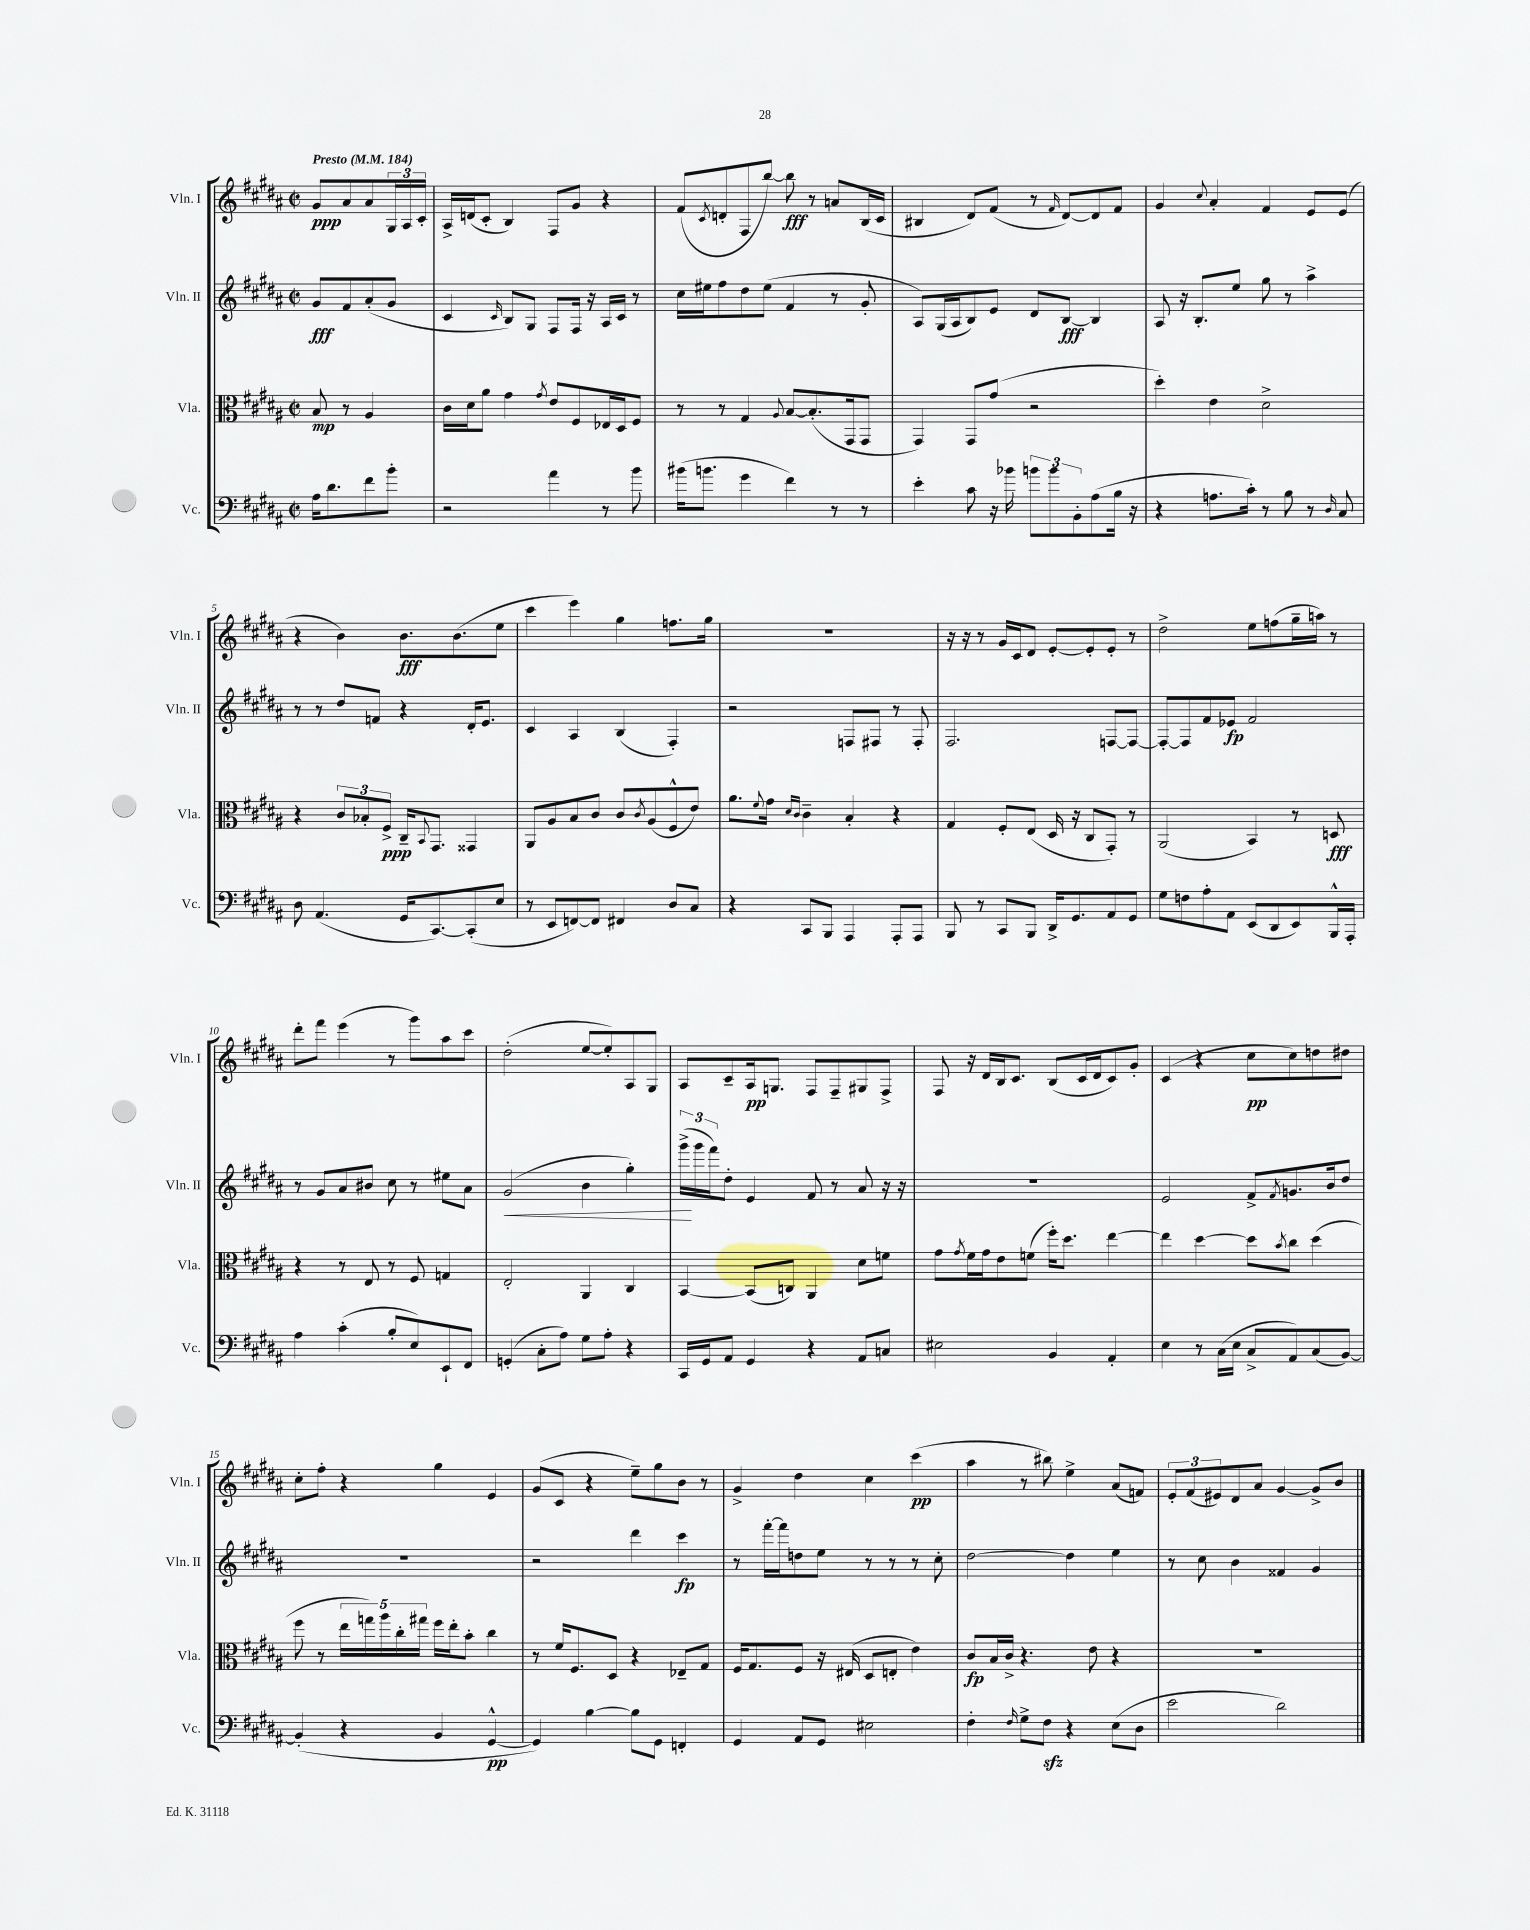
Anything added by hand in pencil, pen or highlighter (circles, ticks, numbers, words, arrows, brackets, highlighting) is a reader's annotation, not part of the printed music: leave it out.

**kern	**kern	**kern	**kern
*staff4	*staff3	*staff2	*staff1
*clefF4	*clefC3	*clefG2	*clefG2
*k[f#c#g#d#a#]	*k[f#c#g#d#a#]	*k[f#c#g#d#a#]	*k[f#c#g#d#a#]
*M2/2	*M2/2	*M2/2	*M2/2
*met(c|)	*met(c|)	*met(c|)	*met(c|)
*MM184	*MM184	*MM184	*MM184
16A#\LK	8B/	8g#/L	8g#/L
8.d#\	.	.	.
.	8r	8f#/	8a#/
8f#\	4A#/	(8a#'/	8a#/
8b'\J	.	8g#/J	24G#/L
.	.	.	24A#/
.	.	.	24c#'/JJ
=	=	=	=
2r	16c#\LL	4c#/	16A#^/LL
.	16d#\J	.	(16d/J
.	8a#\J	.	8c#'/J
.	.	16qqc#/	.
.	4g#\	8B/L)	4B/)
.	.	8G#/J	.
.	8qg#/	.	.
4a#\	8e/L	8F#/L	8F#/L
.	8F#/	16F#/Jk	8g#/J
.	.	16r	.
8r	16E-/L	16A#/LL	4r
.	16D#/J	16c#/JJ	.
8b\	8F#/J	8r	.
=	=	=	=
(16b#\LK	8r	16cc#\LL	(8f#/L
8.b\J	.	16ee#\J	.
.	.	.	8qc#/
.	8r	8ff#\	8d'/
4g#\	4G#/	8dd#\	8F#/
.	.	(8ee#\J	[8bb/J)
.	8qqA#/	.	.
4f#\)	[8B/L	4f#/	8bb\]
.	(8.B'/]	.	8r
8r	.	8r	8a/L
.	16GG#/k	.	.
8r	8GG#/J	8g#'/	(16B/L
.	.	.	16c#/JJ
=	=	=	=
4e'\	4GG#/)	8A#/L)	4B#/
.	.	(16G#/L	.
.	.	16A#/J	.
8c#\	8GG#/L	8B/)	8d#/L)
16r	(8g#/J	8e/J	(8f#/J
16b-\	.	.	.
12b\L	2r	8d#/L	8r
12b\	.	.	.
.	.	.	16qqf#/
.	.	[8B/J	[8d#/L)
12BB'\	.	.	.
(8A#\	.	4B/]	8d#/]
16B\Jk	.	.	8f#/J
16r	.	.	.
=	=	=	=
4r	4dd#'\)	8A#/	4g#/
.	.	16r	.
.	.	8.B'/L	.
.	.	.	8qqcc#/
8.A\L	4e\	.	4a#'/
.	.	8ee/J	.
16c#'\Jk)	.	.	.
8r	2d#^\	8gg#\	4f#/
8B\	.	8r	.
8r	.	4aa#^\	8e/L
16qqD#/	.	.	.
8C#/	.	.	(8e/J
=	=	=	=
8D#\	4r	8r	4r
(4.AA#/	.	8r	.
.	12c#/L	8dd#/L	4b\)
.	12B-'/	.	.
.	.	8f/J	.
.	12F#^/J	.	.
16GG#/LK	16C#~/LK	4r	8.b\L
.	8qqBB/	.	.
[8.CC#/)	8.GG#/J	.	.
.	.	.	(8.b\
(8CC#'/]	4GG##/	16d#'/LK	.
.	.	8.e/J	.
8E/J	.	.	8ee\J
=	=	=	=
8r	8AA#/L	4c#/	4ccc#\
8EE/L	8A#/	.	.
[8FF/)	8B/	4A#/	4eee\)
8FF/]J	8c#/J	.	.
4FF#/	8c#/L	(4B/	4gg#\
.	8qc#/	.	.
.	(8A#/	.	.
8D#/L	8F#^^/	4F#'/)	8.ff\L
8C#/J	8e/J)	.	.
.	.	.	16gg#\Jk
=	=	=	=
4r	8.a#\L	2r	1r
.	8qqf#/	.	.
.	16g#\Jk	.	.
.	16qqd#/LL	.	.
.	16qqc#/JJ	.	.
8CC#/L	4c#~\	.	.
8BBB/J	.	.	.
4AAA#/	4B'/	8F/L	.
.	.	8F#/J	.
8AAA#'/L	4r	8r	.
8AAA#/J	.	8F#'/	.
=	=	=	=
8BBB/	4G#/	2.F#/	16r
.	.	.	16r
8r	.	.	8r
8CC#/L	8F#'/L	.	16g#/LL
.	.	.	16c#/J
8BBB/J	(8E/J	.	8d#/J
16DD#^/LK	16D#/	.	[8e'/L
8.GG#/	16r	.	.
.	8C#/L	.	8e'/]
8AA#/	8GG#'/J)	[8F/L	8e'/J
8GG#/J	8r	8F/_J	8r
=	=	=	=
8G#\L	(2AA#/	8F'/_L	2dd#^\
8F\	.	8F/]	.
8A#'\	.	8f#/	.
8AA#\J	.	8e-/J	.
(8EE/L	4BB/)	2f#/	8ee\L
8DD#/	.	.	(8ff\
8EE/)	8r	.	16gg#~\L
.	.	.	16aa\JJ)
16BBB^^/L	8D/	.	8r
16AAA#'/JJ	.	.	.
=	=	=	=
4A#\	4r	8r	8ddd#'\L
.	.	8g#/L	8fff#\J
(4c#'\	8r	8a#/	(4eee\
.	8E/	8b#/J	.
8B'/L	8r	8cc#\	8r
8E/)	8F#/	8r	8ggg#\L)
8EE`/	4G/	8ee#\L	8aa#\
8FF#/J	.	8a#\J	8ccc#\J
=	=	=	=
(4GG'/	2E'/	(2g#/	(2dd#'\
8C#'\L	.	.	.
8A#\J)	.	.	.
8G#\L	4AA#/	4b\	[8ee/L
8A#'\J	.	.	8ee'/])
4r	4C#/	4gg#'\)	8A#/
.	.	.	8G#/J
=	=	=	=
16CC#/LL	[4BB/	(24ggg#^\LL	8A#/L
.	.	24ggg#\	.
16GG#/J	.	.	.
.	.	24fff#\J)	.
8AA#/J	.	8dd#'\J	8c#~/
4GG#/	(8BB/]L	4e/	16A#/k
.	.	.	8.G/J
.	8C/J)	.	.
4r	4AA#/	8f#/	8F#/L
.	.	8r	8F#~/
8AA#/L	8d#\L	8a#/	8G#/
8C/J	8f\J	16r	8F#^/J
.	.	16r	.
=	=	=	=
2E#\	8g#\L	1r	8F#/
.	8qg#/	.	.
.	16f#\L	.	16r
.	16g#\J	.	16d#/LL
.	8e\	.	16B/J
.	.	.	8.c#/J
.	(8f\J	.	.
4BB/	16ff#'\LK)	.	(8B/L
.	8.dd#\J	.	.
.	.	.	16c#/L
.	.	.	16d#/J
4AA#'/	[4ee\	.	8c#/)
.	.	.	8g#'/J
=	=	=	=
4E\	4ee\]	2e/	(4c#/
8r	[4dd#\	.	4r
(16C#\LL	.	.	.
16E\JJ	.	.	.
8C#^/L	8dd#\]L	8f#^/L	8cc#\L
.	8qb/	8qf#/	.
8AA#/)	8cc#\J	8.g/	8cc#\)
(8C#/	(4dd#\	.	8dd\
.	.	16b/k	.
[8BB/J)	.	8dd#/J	8dd#\J
=	=	=	=
(4BB'/]	8ff#\	1r	8cc#'\L
.	8r	.	8ff#'\J
4r	20ee\LL	.	4r
.	20gg\)	.	.
.	20aa#\	.	.
.	20cc#'\	.	.
.	20gg#\JJ	.	.
4BB/	16ff#\LL	.	4gg#\
.	16ee'\J	.	.
.	8b'\J	.	.
[4GG#^^/	4cc#\	.	4e/
=	=	=	=
4GG#/])	8r	2r	(8g#/L
.	16f#/LK	.	8c#/J
.	8.F#/	.	.
[4B\	.	.	4r
.	8D#/J	.	.
8B\]L	4r	4ddd#\	8ee~\L)
8GG#\J	.	.	8gg#\
4FF'/	8E-~/L	4ccc#\	8b\J
.	8G#/J	.	8r
=	=	=	=
4GG#/	16F#/LK	8r	4g#^/
.	8.G#/	.	.
.	.	[16fff#'\LL	.
.	.	16fff#\]J	.
8AA#/L	8F#/J	8dd\	4dd#\
8GG#/J	16r	8ee\J	.
.	(16E#/	.	.
2E#\	8D#/L	8r	4cc#\
.	8E'/J	8r	.
.	4e\)	8r	(4ccc#\
.	.	8cc#'\	.
=	=	=	=
4F#'\	8c#/L	[2dd#\	4aa#\
.	16B/L	.	.
.	16c#^/JJ	.	.
16qqF#/	.	.	.
8G#^\L	4.r	.	8r
8F#\J	.	.	8bb#\)
4r	.	4dd#\]	4ee^\
.	8e\	.	.
(8E\L	4r	4ee\	(8a#/L
8D#\J	.	.	8f/J)
=	=	=	=
2e\	1r	8r	12e'/L
.	.	.	(12f#/
.	.	8cc#\	.
.	.	.	12e#/)
.	.	4b\	8d#/
.	.	.	8a#/J
2d#\)	.	4f##/	[4g#/
.	.	4g#/	8g#^/]L
.	.	.	8b/J
==	==	==	==
*-	*-	*-	*-
